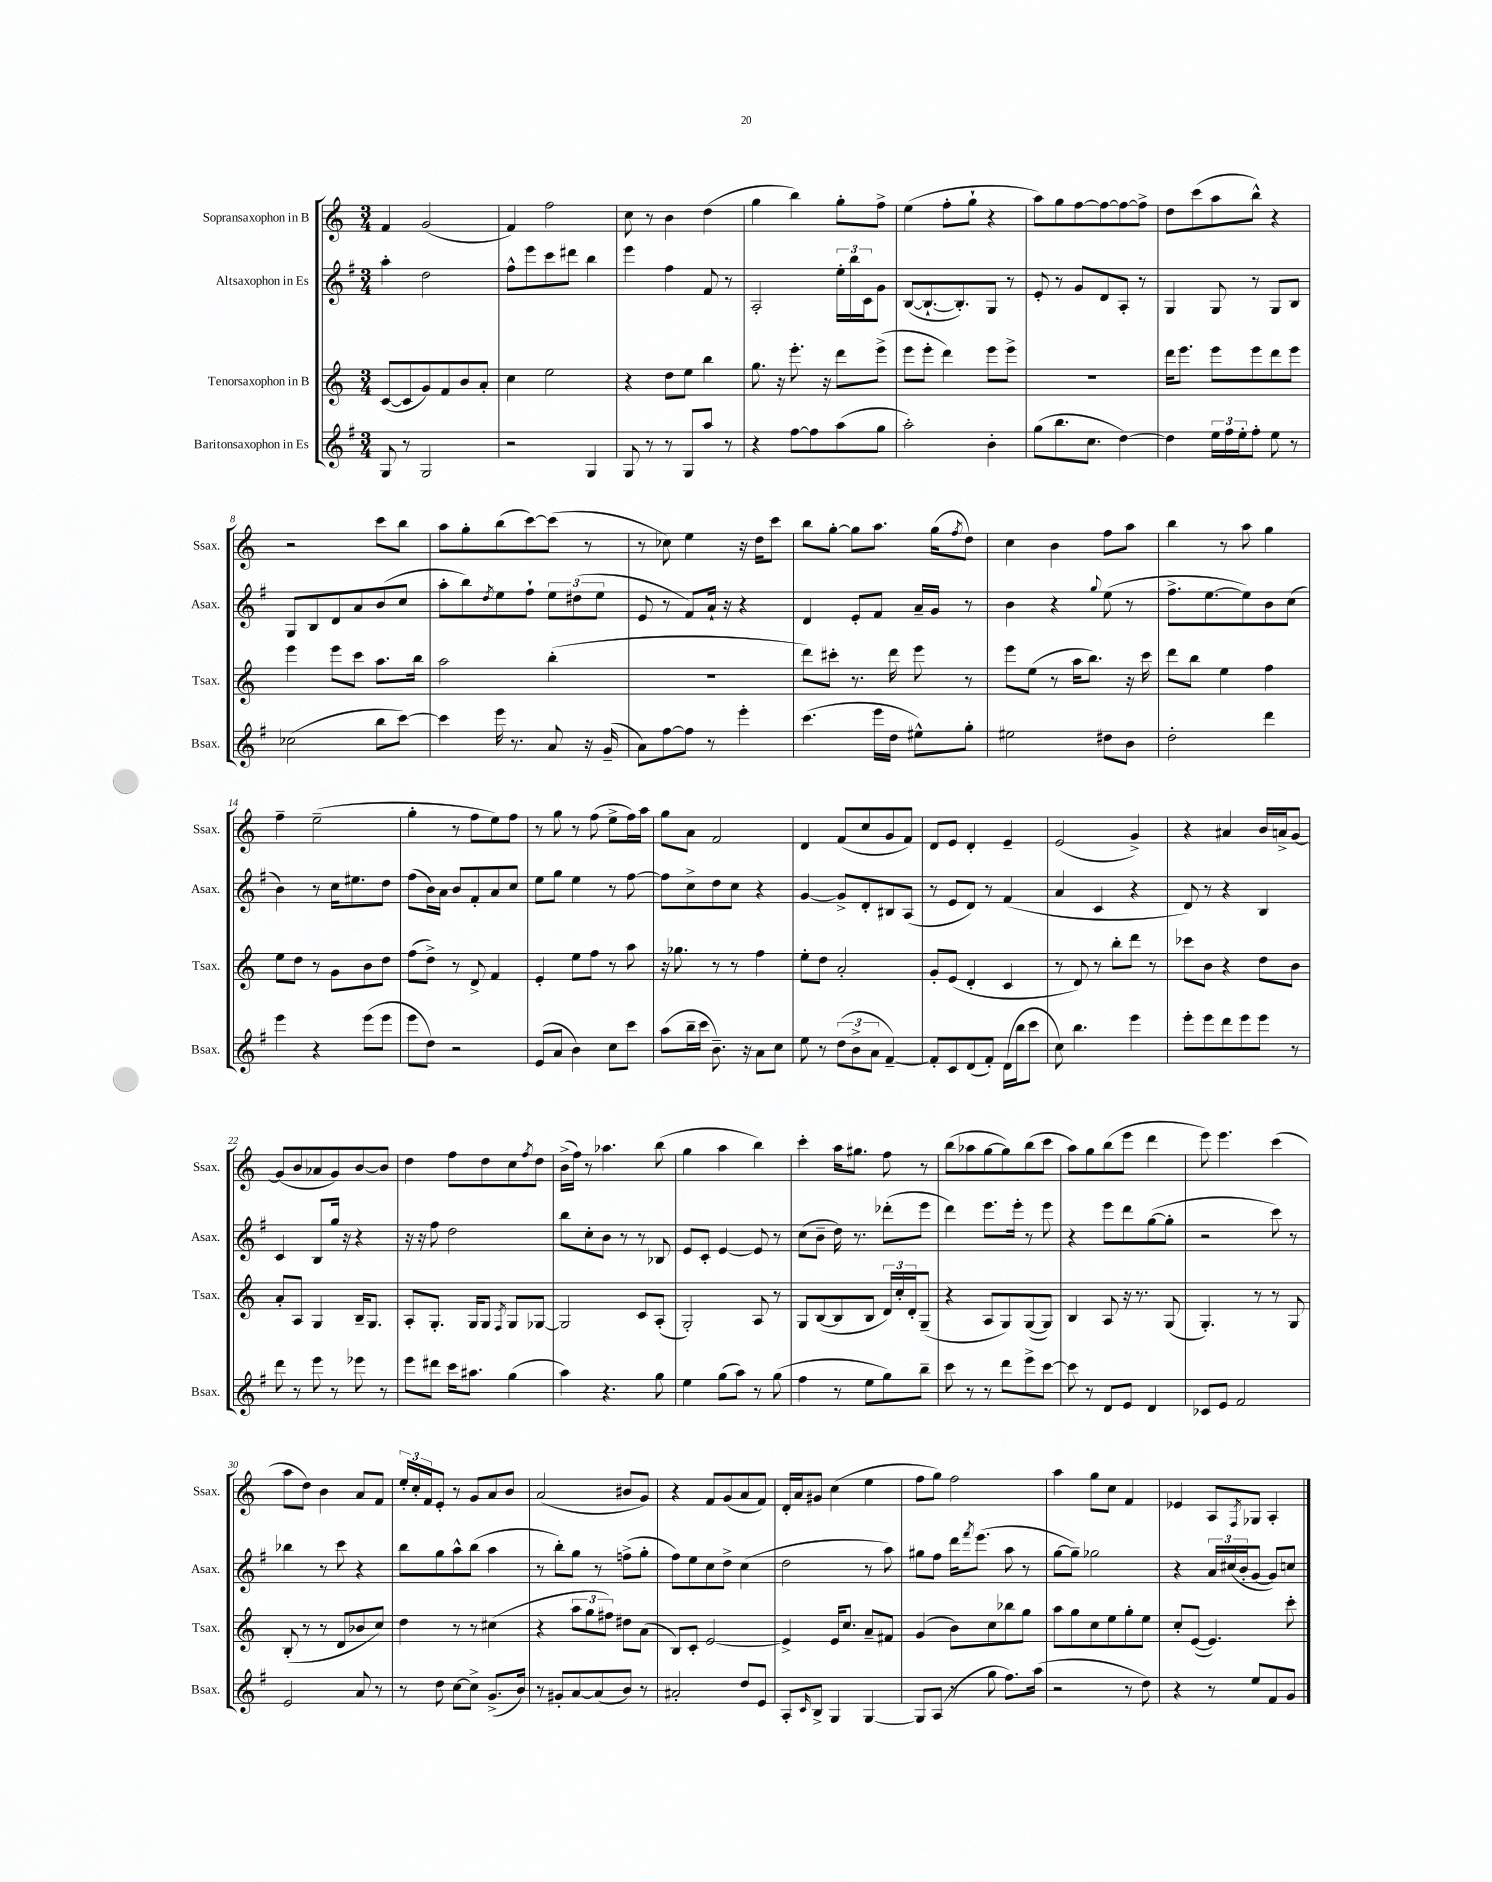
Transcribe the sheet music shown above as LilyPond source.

<<
\new StaffGroup <<
\new Staff = "s0" \with { instrumentName = "Sopransaxophon in B" shortInstrumentName = "Ssax." } {
    \clef treble \key c \major \numericTimeSignature \time 3/4
    f'4 g'2( |
    f'4) f''2 |
    c''8 r8 b'4 d''4( |
    g''4 b''4) g''8-. f''8-> |
    e''4( f''8-. g''8-! r4 |
    a''8) g''8 f''8~ f''8~ f''8~ f''8-> |
    d''8 c'''8( a''8 b''8-^) r4 |
    r2 c'''8 b''8 |
    a''8 g''8-. b''8( c'''8~) c'''8( r8 |
    r8 ces''8) e''4 r16 d''16 c'''8 |
    b''8 g''8~-. g''8 a''8. g''16( \acciaccatura { f''8 } d''8) |
    c''4 b'4 f''8 a''8 |
    b''4 r8 a''8 g''4 |
    f''4-- e''2--( |
    g''4-. r8 f''8 e''8) f''8 |
    r8 g''8 r8 f''8( e''8-> f''16) a''16 |
    g''8 a'8 f'2 |
    d'4 f'8( c''8 g'8 f'8) |
    d'8 e'8 d'4-. e'4-- |
    e'2( g'4->) |
    r4 ais'4 b'16 a'16-> g'8~ |
    g'8( b'8 aes'8 g'8) b'8~ b'8 |
    d''4 f''8 d''8 c''8 \acciaccatura { f''8 } d''8 |
    b'16->( f''16) r8 aes''4. b''8( |
    g''4 a''4 b''4) |
    c'''4-. a''16 gis''8. f''8 r8 |
    b''8( aes''8 g''8~ g''8) b''8( c'''8 |
    a''8) g''8 b''8( e'''8 d'''4 |
    e'''8) e'''4. c'''4( |
    a''8 d''8) b'4 a'8 f'8 |
    \tuplet 3/2 { e''16-. c''16-. f'16 } e'8-. r8 g'8 a'8 b'8 |
    a'2( bis'8 g'8) |
    r4 f'8 g'8( a'8 f'8) |
    d'16-. a'16 gis'8 c''4( e''4 |
    f''8 g''8) f''2 |
    a''4 g''8 c''8 f'4 |
    ees'4 a8 \acciaccatura { f8 } ges8 a4-. \bar "|." |
}
\new Staff = "s1" \with { instrumentName = "Altsaxophon in Es" shortInstrumentName = "Asax." } {
    \clef treble \key g \major \numericTimeSignature \time 3/4
    a''4-. d''2 |
    fis''8-^ e'''8 c'''8 dis'''8 b''4 |
    e'''4 fis''4 fis'8 r8 |
    a2-. \tuplet 3/2 { e''16-. b''16 c'16 } g'8 |
    b8~( b8.~-! b8.-.) g8 r8 |
    e'8-. r8 g'8 d'8 a8-. r8 |
    g4 g8 r8 g8 b8 |
    g8 b8 d'8 a'8 b'8( c''8 |
    a''8-. b''8) \acciaccatura { d''8 } e''8 fis''8-! \tuplet 3/2 { e''8 dis''8( e''8 } |
    e'8 r8 fis'8) a'16-! r16 r4 |
    d'4 e'8-. fis'8 a'16-- g'16 r8 |
    b'4 r4 \appoggiatura { g''8 } e''8( r8 |
    fis''8.-> e''8.~ e''8) b'8 c''8( |
    b'4) r8 c''16 eis''8. d''8 |
    fis''8( b'16) a'16 b'8 fis'8-. a'8 c''8 |
    e''8 g''8 e''4 r8 fis''8~ |
    fis''8 c''8-> d''8 c''8 r4 |
    g'4~ g'8-> d'8-. bis8 a8( |
    r8 e'8 d'8) r8 fis'4( |
    a'4 c'4 r4 |
    d'8) r8 r4 b4 |
    c'4 b8 g''16 r16 r4 |
    r16 r16 fis''8 d''2 |
    b''8 c''8-. b'8 r8 r8 bes8 |
    e'8 c'8-. e'4~ e'8 r8 |
    c''8( b'8-- d''16) r8. des'''8-.( e'''8 |
    d'''4) e'''8. e'''16-. r8 e'''8 |
    r4 e'''8 d'''8 g''8~( g''8-. |
    r2 c'''8) r8 |
    bes''4 r8 c'''8 r4 |
    b''8 g''8 a''8-^ b''8( a''4 |
    r8 b''8-.) g''8 r8 f''8->( g''8-. |
    fis''8) e''8 c''8 d''8-> c''4( |
    d''2 r8 a''8) |
    gis''8 fis''8 d'''16 \acciaccatura { fis'''8 } e'''8.( a''8 r8 |
    g''8~ g''8--) ges''2 |
    r4 \tuplet 3/2 { a'16 cis''16( b'16-. } g'8~ g'8) c''8 \bar "|." |
}
\new Staff = "s2" \with { instrumentName = "Tenorsaxophon in B" shortInstrumentName = "Tsax." } {
    \clef treble \key c \major \numericTimeSignature \time 3/4
    c'8~( c'8 g'8) f'8 b'8 a'8-. |
    c''4 e''2 |
    r4 d''8 e''8 b''4 |
    g''8. r16 e'''8.-. r16 d'''8 e'''8->( |
    e'''8 e'''8-. d'''4) e'''8 e'''8-> |
    R2. |
    d'''16 e'''8. e'''8 e'''8 d'''8 e'''8 |
    e'''4 e'''8 c'''8 a''8. b''16 |
    a''2 b''4-.( |
    r2. |
    d'''8) cis'''8-. r8. d'''16 e'''8 r8 |
    e'''8 e''8( r8 a''16 b''8.) r16 c'''16 |
    d'''8 b''8 e''4 f''4 |
    e''8 d''8 r8 g'8 b'8 d''8 |
    f''8( d''8->) r8 d'8-> f'4 |
    e'4-. e''8 f''8 r8 a''8 |
    r16 ges''8. r8 r8 f''4 |
    e''8-. d''8 a'2-. |
    g'8-. e'8( d'4-. c'4 |
    r8 d'8) r8 b''8-. d'''8 r8 |
    ces'''8 b'8 r4 d''8 b'8 |
    a'8-. a8 g4 b16-- g8. |
    a8-. g8.-. g16 g8 \acciaccatura { f8 } g8 ges8~ |
    ges2 c'8 a8-.( |
    g2-.) a8 r8 |
    g8 b8~( b8 b8 \tuplet 3/2 { d'16) c''16-. d'16-. } g8--( |
    r4 a8 g8) g8~( g8) |
    b4 a8 r16 r8. g8( |
    g4.-.) r8 r8 g8 |
    b8-.( r8 r8 d'8 bes'8 c''8) |
    d''4 r8 r8 cis''4( |
    r4 \tuplet 3/2 { a''8 g''8 fis''8) } dis''8 a'8( |
    b8) c'8-. e'2~ |
    e'4-> e'16 c''8. a'8-- fis'8 |
    g'4( b'8) c''8 bes''8 g''8 |
    a''8 g''8 c''8 e''8 g''8-. e''8 |
    c''8-. e'8~( e'4.) c'''8-. \bar "|." |
}
\new Staff = "s3" \with { instrumentName = "Baritonsaxophon in Es" shortInstrumentName = "Bsax." } {
    \clef treble \key g \major \numericTimeSignature \time 3/4
    g8 r8 g2 |
    r2 g4 |
    g8 r8 r8 g8 a''8 r8 |
    r4 fis''8~ fis''8 a''8( g''8 |
    a''2-.) b'4-. |
    g''8( b''8. c''8. d''4~) |
    d''4 \tuplet 3/2 { e''16 fis''16 e''16-. } fis''8-. e''8 r8 |
    ces''2( b''8 c'''8~) |
    c'''4 e'''16 r8. a'8 r16 g'16--( |
    a'8) fis''8~ fis''8 r8 e'''4-. |
    c'''4.( e'''16 d''16 eis''8-^) g''8-. |
    eis''2 dis''8 b'8 |
    d''2-. d'''4 |
    e'''4 r4 e'''8( e'''8 |
    e'''8 d''8) r2 |
    e'8( a'8 b'4) c''8 c'''8 |
    a''8( b''16-- c'''16 b'8.--) r16 a'8 c''8 |
    e''8 r8 \tuplet 3/2 { d''8( b'8-> a'8 } fis'4~--) |
    fis'8-. c'8 d'8( fis'8-.) d'16( b''16 c'''8 |
    c''8) b''4. e'''4 |
    e'''8-. e'''8 d'''8 e'''8 e'''8 r8 |
    d'''8 r8 e'''8 r8 ees'''8 r8 |
    e'''8 dis'''8 c'''16 ais''8. g''4( |
    a''4) r4. g''8 |
    e''4 g''8( a''8) r8 g''8( |
    fis''4 r8 e''8 g''8) b''8-- |
    c'''8 r8 r8 d'''8 e'''8-> c'''8~ |
    c'''8 r8 d'8 e'8 d'4 |
    ces'8 e'8 fis'2 |
    e'2 a'8 r8 |
    r8 d''8 c''8~ c''8-> g'8.->( b'16) |
    r8 gis'8-. a'8~ a'8( b'8) r8 |
    ais'2-. d''8 e'8 |
    a8-. \grace { c'16 } b8-> g4 g4~ |
    g8 a8( r8 g''8 fis''8.) a''16( |
    r2 r8 d''8) |
    r4 r8 e''8 fis'8 g'8 \bar "|." |
}
>>
>>
